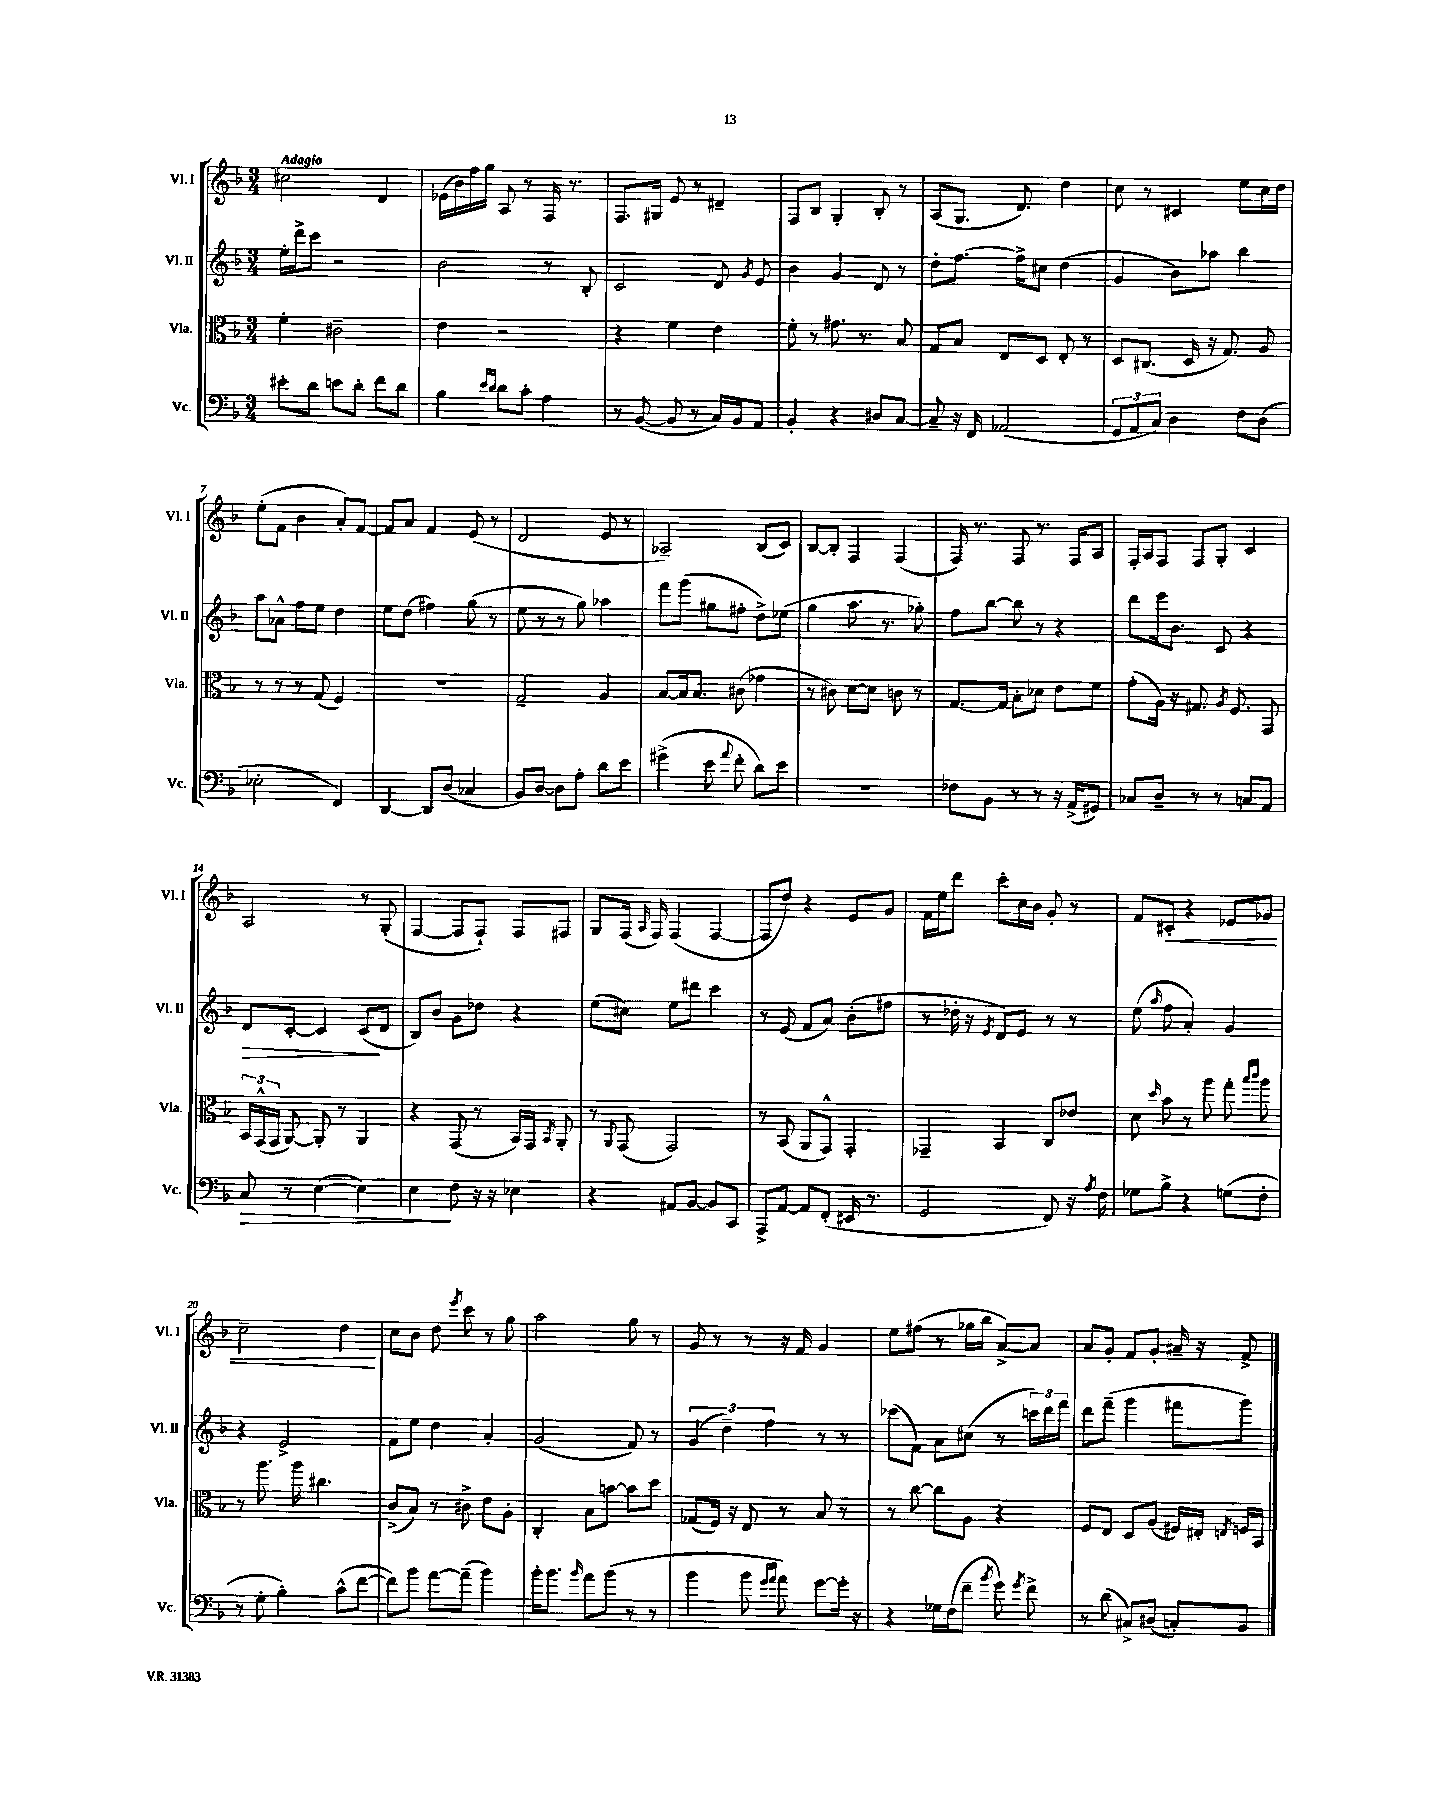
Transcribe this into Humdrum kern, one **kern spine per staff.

**kern	**dynam	**kern	**kern	**dynam	**kern	**dynam
*part4	*part4	*part3	*part2	*part2	*part1	*part1
*staff4	*staff4	*staff3	*staff2	*staff2	*staff1	*staff1
*I"Vc.	*	*I"Vla.	*I"Vl. II	*	*I"Vl. I	*
*I'Vc.	*	*I'Vla.	*I'Vl. II	*	*I'Vl. I	*
*clefF4	*	*clefC3	*clefG2	*	*clefG2	*
*k[b-]	*	*k[b-]	*k[b-]	*	*k[b-]	*
*M3/4	*	*M3/4	*M3/4	*	*M3/4	*
=1	=1	=1	=1	=1	=1	=1
!	!	!	!	!	!LO:TX:a:B:t=Adagio	!
8e#X'\L	.	4f'\	16ee'\LL	.	2cc#X\	.
.	.	.	16ddd^\J	.	.	.
8d\J	.	.	8ccc\J	.	.	.
8en\L	.	2c#X~\	2r	.	.	.
8d'\J	.	.	.	.	.	.
8f\L	.	.	.	.	4d/	.
8d\J	.	.	.	.	.	.
=2	=2	=2	=2	=2	=2	=2
4B-\	.	4e\	2b-\	.	(16e-X\LL	.
.	.	.	.	.	16b-\)	.
.	.	.	.	.	16ff\	.
.	.	.	.	.	16gg\JJ	.
16qqe/LL	.	.	.	.	.	.
16qqd/JJ	.	.	.	.	.	.
8d\L	.	2r	.	.	8A/	.
8c'\J	.	.	.	.	8r	.
4A\	.	.	8r	.	16F/	.
.	.	.	.	.	8.r	.
.	.	.	8B-'/	.	.	.
=3	=3	=3	=3	=3	=3	=3
8r	.	4r	2c/	.	8.F/L	.
([8BB-/	.	.	.	.	.	.
.	.	.	.	.	16G#X/Jk	.
8BB-/]	.	4f\	.	.	8e/	.
8r	.	.	.	.	8r	.
16C/LL)	.	4e\	8d/	.	4d#X~/	.
16BB-/J	.	.	.	.	.	.
.	.	.	8qg/	.	.	.
8AA/J	.	.	8e/	.	.	.
=4	=4	=4	=4	=4	=4	=4
4BB-'/	.	8f'\	4b-\	.	8F/L	.
.	.	8r	.	.	8B-/J	.
4r	.	8.g#X\	4g/	.	4G'/	.
.	.	8.r	.	.	.	.
8D#X/L	.	.	8d/	.	8B-'/	.
[8C/J	.	8B-/	8r	.	8r	.
=5	=5	=5	=5	=5	=5	=5
8C~/]	.	8G/L	8dd'\L	.	(8A/L	.
16r	.	8B-/J	[8.ff\J	.	8.G/J	.
16FF/	.	.	.	.	.	.
(2AA-X/	.	8E/L	.	.	.	.
.	.	.	16ff^\KL]	.	8.d/)	.
.	.	8D/J	8cc#X\J	.	.	.
.	.	8E'/	(4dd\	.	4dd\	.
.	.	8r	.	.	.	.
=6	=6	=6	=6	=6	=6	=6
12GG/L	.	8D/L	4g/	.	8cc\	.
12AA/	.	.	.	.	.	.
.	.	(8.C#X/J	.	.	8r	.
12C/J)	.	.	.	.	.	.
4D\	.	.	8b-\L)	.	4c#X/	.
.	.	16D/	.	.	.	.
.	.	16r	8aa-X\J	.	.	.
.	.	8.G/)	.	.	.	.
8F\L	.	.	4bb-\	.	8ee\L	.
(8D\J	.	8A/	.	.	16cc\L	.
.	.	.	.	.	16dd\JJ	.
!!LO:LB:g=z
=7	=7	=7	=7	=7	=7	=7
2E-X'\	.	8r	8aa\L	.	(8ee'\L	.
.	.	8r	8a-X^^\J	.	8f\J	.
.	.	8r	8ff\L	.	4b-\	.
.	.	(8G/	8ee\J	.	.	.
4FF/)	.	4F/)	4dd\	.	8a'/L)	.
.	.	.	.	.	[8f/J	.
=8	=8	=8	=8	=8	=8	=8
[4DD/	.	2.r	8ee\L	.	8f/L]	.
.	.	.	(8dd\J	.	8a/J	.
8DD/L]	.	.	4ff#X\)	.	4f/	.
(8D/J	.	.	.	.	.	.
4C-X/	.	.	(8gg\	.	(8e/	.
.	.	.	8r	.	8r	.
=9	=9	=9	=9	=9	=9	=9
8BB-/L)	.	2G~/	8ee\	.	2d/	.
[8D/J	.	.	8r	.	.	.
8D\L]	.	.	8r	.	.	.
8A'\J	.	.	8gg\)	.	.	.
8d\L	.	4A/	4aa-X\	.	8e/	.
8e\J	.	.	.	.	8r	.
=10	=10	=10	=10	=10	=10	=10
(4g#X^\	.	[8B-/L	8fff\L	.	2A-X~/)	.
.	.	16B-/k]	(8ggg\J	.	.	.
.	.	8.B-/J	.	.	.	.
8e\	.	.	8gg#X\L	.	.	.
8qqa/	.	.	.	.	.	.
8f'\	.	(8c#X\	8ff#X'\J	.	.	.
8d\L)	.	4g-X\	8dd^\L)	.	(8B-/L	.
8e\J	.	.	(8ee-X\J	.	8c/J)	.
=11	=11	=11	=11	=11	=11	=11
2.r	.	8r	4gg\	.	[8B-/L	.
.	.	8c#X\)	.	.	8B-'/J]	.
.	.	[8d\L	8.aa\	.	4F/	.
.	.	8d\J]	.	.	.	.
.	.	.	8.r	.	.	.
.	.	8cn\	.	.	(4F/	.
.	.	8r	8gg-X'\)	.	.	.
=12	=12	=12	=12	=12	=12	=12
8F-X\L	.	[8.G/L	8ff\L	.	16F/)	.
.	.	.	.	.	8.r	.
8BB-\J	.	.	[8bb-\J	.	.	.
.	.	16G/Jk]	.	.	.	.
8r	.	8B-'\L	8bb-\]	.	8F/	.
8r	.	8d-X\J	8r	.	8.r	.
16r	.	8e\L	4r	.	.	.
(16AA^/KL	.	.	.	.	16F/KL	.
8GG#X/J)	.	8f\J	.	.	8A/J	.
=13	=13	=13	=13	=13	=13	=13
8C-X/L	.	(8g'\L	8ddd\L	.	16F'/LL	.
.	.	.	.	.	16A/J	.
8D~/J	.	16A\Jk)	16eee\k	.	8F/J	.
.	.	16r	8.b-\J	.	.	.
8r	.	8.G#X/	.	.	8F/L	.
8r	.	.	8c/	.	8G'/J	.
.	.	8qA/	.	.	.	.
.	.	8.F/	.	.	.	.
8Cn/L	.	.	4r	.	4c/	.
8AA/J	.	8GG/	.	.	.	.
!!LO:LB:g=z
=14	=14	=14	=14	=14	=14	=14
!	!LO:HP:b	!	!	!LO:HP:b	!	!
8C/	>	24BB-/LL	8d/L	>	2A/	.
.	.	(24GG^^/	.	.	.	.
.	.	24GG/JJ	.	.	.	.
8r	.	[8AA/)	[8c'/J	.	.	.
([4E\	.	8AA'/]	4c/]	.	.	.
.	.	8r	.	.	.	.
4E\])	.	4AA/	(8c/L	.	8r	.
.	.	.	8d/J	]	(8G'/	.
=15	=15	=15	=15	=15	=15	=15
4E\	.	4r	8B-/L)	.	[4F/	.
.	.	.	8b-/J	.	.	.
8F\	]	(8GG/	8g\L	.	8F/L]	.
16r	.	8r	8dd-X\J	.	8F`/J)	.
16r	.	.	.	.	.	.
4E-X\	.	16BB-/LL)	4r	.	8F/L	.
.	.	16GG/JJ	.	.	.	.
.	.	8qBB-/	.	.	.	.
.	.	8AA'/	.	.	8F#X/J	.
=16	=16	=16	=16	=16	=16	=16
4r	.	8r	(8ee\L	.	8G/L	.
.	.	8qqAA/	.	.	.	.
.	.	(8GG/	8cc#X\J)	.	(16F/Jk	.
.	.	.	.	.	16qqA/	.
.	.	.	.	.	16F/)	.
8AA#X/L	.	2GG/)	8ee\L	.	(4F/	.
[8BB-/J	.	.	8ddd#X\J	.	.	.
8BB-/L]	.	.	4ccc\	.	[4F/	.
8CC/J	.	.	.	.	.	.
=17	=17	=17	=17	=17	=17	=17
8AAA^/L	.	8r	8r	.	8F/L]	.
[8AA/J	.	(8BB-/	(8e/	.	8dd/J)	.
8AA/L]	.	8AA/L	8f/L	.	4r	.
(8FF'/J	.	8GG^^/J)	8a/J)	.	.	.
16EE#X/	.	4GG'/	(8b-'\L	.	8e/L	.
8.r	.	.	.	.	.	.
.	.	.	8ff#X\J	.	8g/J	.
=18	=18	=18	=18	=18	=18	=18
2GG/	.	4GG-X~/	8r	.	16f\LL	.
.	.	.	.	.	16ee\J	.
.	.	.	16dd-X'\	.	8ddd\J	.
.	.	.	16r	.	.	.
.	.	.	8qe/	.	.	.
.	.	4BB-/	8d/L)	.	8ccc'\L	.
.	.	.	8e/J	.	16cc\L	.
.	.	.	.	.	16b-\JJ	.
8FF/)	.	8C/L	8r	.	8g'/	.
16r	.	8e-X/J	8r	.	8r	.
8qA/	.	.	.	.	.	.
16F\	.	.	.	.	.	.
=19	=19	=19	=19	=19	=19	=19
8G-X\L	.	8d\	(8ee\	.	8f/L	.
.	.	16qqdd/	16qqaa/	.	.	.
!	!	!	!	!	!	!LO:HP:b
8B-^\J	.	8b-\	8ff\	.	8c#X'/J	<
4r	.	8r	4a'/)	.	4r	.
.	.	8aa\	.	.	.	.
(8Gn\L	.	8gg'\	4g/	.	8e-X/L	.
.	.	16qqbb-/LL	.	.	.	.
.	.	16qqccc/JJ	.	.	.	.
8F'\J	.	8aa\	.	.	8g-X/J	.
!!LO:LB:g=z
=20	=20	=20	=20	=20	=20	=20
8r	.	8r	4r	.	2cc~\	.
8G'\	.	8.aa\	.	.	.	.
4B-'\)	.	.	2e^/	.	.	.
.	.	16aa\	.	.	.	.
.	.	4.cc#X\	.	.	.	.
(8c^^\L	.	.	.	.	4dd\	.
[8f\J	.	.	.	.	.	.
.	.	.	.	.	.	[
=21	=21	=21	=21	=21	=21	=21
8f\L])	.	(8c^/L	8f\L	.	8cc\L	.
8b-\J	.	8B-/J)	8ee\J	.	8b-\J	.
[8a\L	.	8r	4dd\	.	8dd\	.
.	.	.	.	.	8qeee/	.
(8a~\J]	.	8c#X^\	.	.	8ccc\	.
4b-\)	.	8e\L	4a'/	.	8r	.
.	.	8A'\J	.	.	8gg\	.
=22	=22	=22	=22	=22	=22	=22
16b-'\KL	.	4C'/	(2g/	.	2aa\	.
8.b-\J	.	.	.	.	.	.
16qqb-/	.	.	.	.	.	.
8a\L	.	8B-\L	.	.	.	.
(8b-\J	.	[8bn\J	.	.	.	.
8r	.	8b\L]	8f/)	.	8gg\	.
8r	.	8dd\J	8r	.	8r	.
=23	=23	=23	=23	=23	=23	=23
4b-\	.	(8G-X/L	(6g/	.	8g/	.
.	.	16F/Jk)	.	.	8r	.
.	.	.	6dd~\)	.	.	.
.	.	16r	.	.	.	.
8b-\	.	8E/	.	.	8r	.
.	.	.	6ff\	.	.	.
16qqg/LL	.	.	.	.	.	.
16qqa/JJ	.	.	.	.	.	.
8a\)	.	8r	.	.	16r	.
.	.	.	.	.	16f/	.
[8g\L	.	8B-/	8r	.	4g/	.
16g'\Jk]	.	8r	8r	.	.	.
16r	.	.	.	.	.	.
=24	=24	=24	=24	=24	=24	=24
4r	.	8r	(8ccc-X\L	.	8ee\L	.
.	.	[8cc\	8f\J)	.	(8ff#X\J	.
16G-X\LL	.	8cc\L]	8a\L	.	8r	.
(16F\J	.	.	.	.	.	.
8f~\J	.	8A\J	(8cc#X\J	.	16gg-X\LL	.
.	.	.	.	.	16bb-\JJ	.
8qb-/	.	.	.	.	.	.
8g\)	.	4r	8r	.	[8a^/L)	.
8qg/	.	.	.	.	.	.
8f^\	.	.	24cccn\LL)	.	8a/J]	.
.	.	.	24ddd\	.	.	.
.	.	.	24fff\JJ	.	.	.
=25	=25	=25	=25	=25	=25	=25
8r	.	8F/L	8ddd\L	.	8a/L	.
(8d\	.	8E/J	(8fff~\J	.	8g'/J	.
8C#X^/L)	.	8D/L	4ggg\	.	8f/L	.
(8D#X/J	.	(8A/J	.	.	8g'/J	.
8Cn'/L)	.	16F#X/LL)	8fff#X\L	.	16a#X~/	.
.	.	16E#X'/JJ	.	.	16r	.
.	.	8qEn/	.	.	.	.
8BB-/J	.	16Fn/LL	8ggg\J)	.	8f^/	.
.	.	16BB-/JJ	.	.	.	.
==	==	==	==	==	==	==
*-	*-	*-	*-	*-	*-	*-
